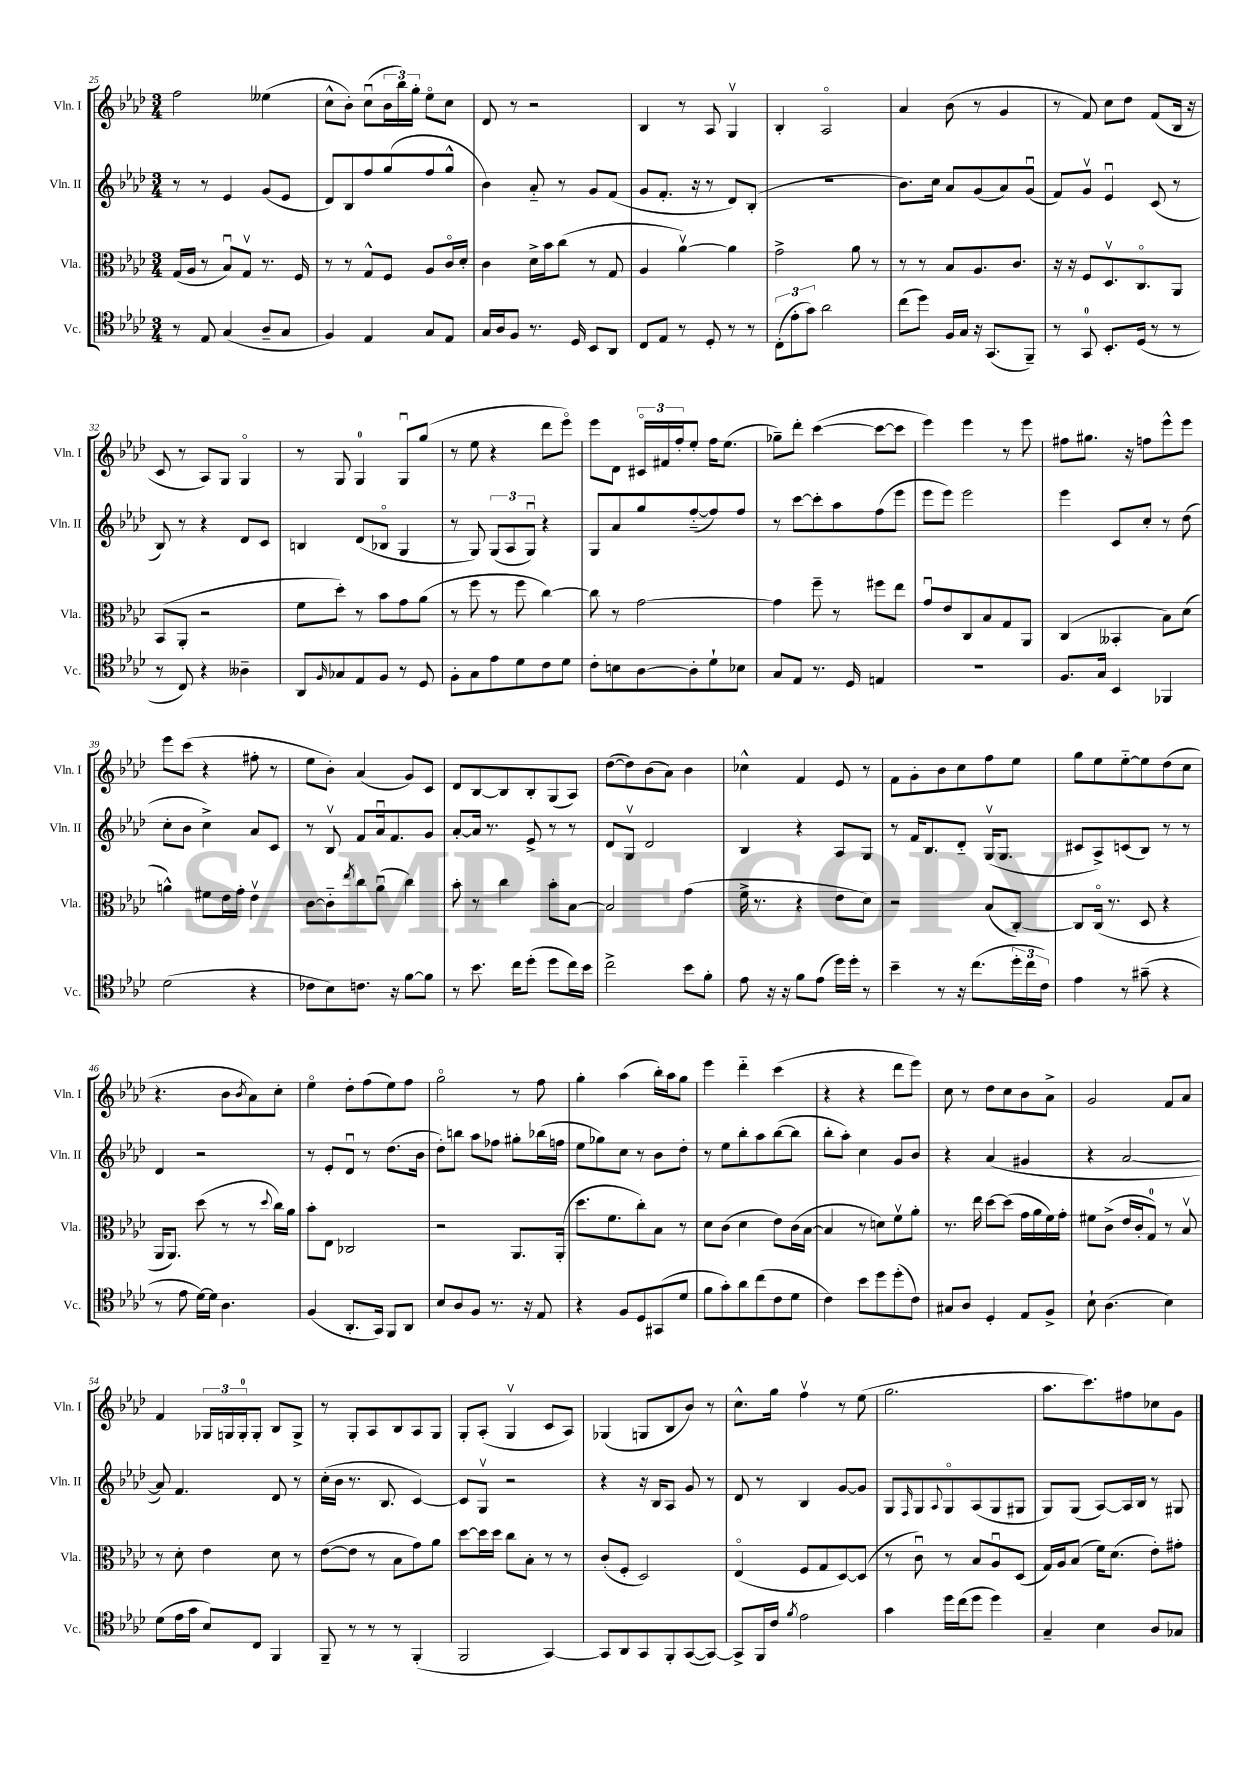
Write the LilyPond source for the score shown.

<<
\new StaffGroup <<
\new Staff = "s0" \with { instrumentName = "Vln. I" shortInstrumentName = "Vln. I" } {
    \clef treble \key aes \major \numericTimeSignature \time 3/4
    f''2 eeses''4( |
    c''8-^ bes'8-.) c''8\downbow( \tuplet 3/2 { bes'16 bes''16) g''16-. } ees''8\flageolet c''8 |
    des'8 r8 r2 |
    bes4 r8 aes8 g4\upbow |
    bes4-. aes2\flageolet |
    aes'4 bes'8( r8 g'4 |
    r8 f'8) c''8 des''8 f'8( bes16 r16 |
    c'8 r8 aes8) g8 g4\flageolet |
    r8 g8 g4-0 g8\downbow g''8( |
    r8 ees''8 r4 des'''8 ees'''8\flageolet) |
    ees'''8 des'8 \tuplet 3/2 { cis'16\flageolet fis'16 f''16-. } ees''8-. f''16 ees''8.( |
    ges''8--) des'''8-. c'''4~( c'''8~ c'''8 |
    ees'''4) ees'''4 r8 ees'''8 |
    fis''8 gis''8. r16 f''8 ees'''8-^ ees'''8 |
    ees'''8 c'''8( r4 fis''8-. r8 |
    ees''8 bes'8-.) aes'4( g'8) c'8 |
    des'8 bes8~ bes8 bes8-. g8( aes8) |
    des''8~( des''8) bes'8( aes'8) bes'4 |
    ces''4-^ f'4 ees'8 r8 |
    f'8 g'8-. bes'8 c''8 f''8 ees''8 |
    g''8 ees''8 ees''8~-_ ees''8 des''8( c''8 |
    r4. bes'8 \acciaccatura { bes'8 } aes'8) c''8-. |
    ees''4\flageolet des''8-. f''8( ees''8) f''8 |
    g''2\flageolet r8 f''8 |
    g''4-. aes''4( bes''16-.) aes''16 g''8 |
    ees'''4 des'''4-_ c'''4( |
    r4 r4 des'''8 ees'''8) |
    c''8 r8 des''8 c''8 bes'8 aes'8-> |
    g'2 f'8 aes'8 |
    f'4 \tuplet 3/2 { ges16 g16 g16-0-. } g8-. bes8 g8-> |
    r8 g8-. aes8 bes8 aes8 g8 |
    g8-. aes8-.( g4\upbow c'8 aes8) |
    ges4( g8 bes8 bes'8) r8 |
    c''8.-^ g''16 f''4\upbow r8 ees''8( |
    g''2. |
    aes''8. c'''8.) fis''8 ces''8 g'8 \bar "|." |
}
\new Staff = "s1" \with { instrumentName = "Vln. II" shortInstrumentName = "Vln. II" } {
    \clef treble \key aes \major \numericTimeSignature \time 3/4
    r8 r8 ees'4 g'8( ees'8 |
    des'8) bes8 f''8 g''8( f''8 g''8-^ |
    bes'4) aes'8-_ r8 g'8 f'8( |
    g'8 f'8.-. r16 r8 des'8) bes8-.( |
    R2. |
    bes'8.) c''16 aes'8 g'8( aes'8) g'8\downbow( |
    f'8) g'8\upbow ees'4\downbow c'8( r8 |
    bes8) r8 r4 des'8 c'8 |
    b4 des'8( bes8\flageolet g4 |
    r8 g8) \tuplet 3/2 { g8( aes8 g8\downbow) } r4 |
    g8 aes'8 g''8 f''8~-_( f''8) f''8 |
    r8 c'''8~ c'''8-. aes''8 f''8( ees'''8 |
    ees'''8 ees'''8) ees'''2 |
    ees'''4 c'8 c''8-. r8 des''8( |
    c''8-. bes'8 c''4->) aes'8 c'8 |
    r8 bes8\upbow f'8 aes'16\downbow f'8. g'8 |
    aes'8~-. aes'16 r8. ees'8-> r8 r8 |
    des'8 g8\upbow des'2 |
    bes4 r4 aes8 g8 |
    r8 f'16 bes8. des'8-_ g16\upbow( g8. |
    cis'8 aes8->) c'8( bes8) r8 r8 |
    des'4 r2 |
    r8 ees'8-. des'8\downbow r8 des''8.( bes'16 |
    des''8-.) b''8 aes''8 fes''8 gis''8-. bes''16( f''16 |
    ees''8 ges''8) c''8 r8 bes'8 des''8-. |
    r8 ees''8 bes''8-. aes''8 bes''8~( bes''8 |
    bes''8-. aes''8-.) c''4 g'8 bes'8 |
    r4 aes'4( gis'4 |
    r4 aes'2~ |
    aes'8) f'4. des'8 r8 |
    c''16-.( bes'16 r8. bes8. c'4~) |
    c'8 g8\upbow r2 |
    r4 r16 bes16 aes8 g'8 r8 |
    des'8 r8 bes4 g'8~ g'8 |
    g8 \grace { f16 } g8 \appoggiatura { aes8 } g8\flageolet aes8( g8 gis8 |
    g8) g8( aes8~) aes16 bes16 r8 gis8 \bar "|." |
}
\new Staff = "s2" \with { instrumentName = "Vla." shortInstrumentName = "Vla." } {
    \clef alto \key aes \major \numericTimeSignature \time 3/4
    g16( aes16 r8 bes8\downbow) g8\upbow r8. f16 |
    r8 r8 g8-^ f8 aes8 c'16\flageolet des'16-. |
    c'4 des'16-> bes'16 c''8( r8 g8 |
    aes4 aes'4~\upbow) aes'4 |
    g'2-> aes'8 r8 |
    r8 r8 bes8 aes8. c'8. |
    r16 r16 f8 des8.\upbow c8.\flageolet aes,8 |
    bes,8( aes,8-. r2 |
    f'8 des''8-.) r8 bes'8 g'8 aes'8( |
    r8 f''8 r8 f''8 c''4~) |
    c''8 r8 g'2~ |
    g'4 f''8-- r8 fis''8 ees''8 |
    g'8\downbow ees'8 c8 bes8 g8 aes,8 |
    c4( beses,4-. bes8) des'8( |
    a'4-^) fis'8 ees'16 g'16-. ees'4\upbow |
    c'8~ c'8-_ \acciaccatura { ees''8 } c''8 aes'8\downbow( c''4) |
    bes'8-. r8 c''4 bes'8-. bes8~ |
    bes2 g'4( |
    f'16-> r8. r4 ees'8 des'8) |
    r2 bes8( c8~-.) |
    c8 c16\flageolet( r8. des8 r4 |
    aes,16 aes,8.) des''8( r8 r8 \appoggiatura { des''8 } c''16) aes'16 |
    bes'8-. ees8 ces2 |
    r2 aes,8. aes,16-.( |
    des''8. f'8. c''8-.) bes8 r8 |
    des'8 c'8( des'4 ees'8) c'16( bes16~ |
    bes4 r8 d'8) f'8\upbow aes'8-. |
    r8. ees''16 des''8~ des''8( g'16 aes'16 f'16) g'16-. |
    fis'8 c'8->( ees'16 c'16-. g8-0) r8 bes8\upbow |
    r8 des'8-. ees'4 des'8 r8 |
    ees'8~( ees'8 r8 bes8 g'8) aes'8 |
    des''8~ des''16 des''16 c''8 bes8-. r8 r8 |
    c'8-.( f8-. des2) |
    ees4\flageolet( f8 g8 des8~) des8( |
    r8 c'8\downbow) r8 bes8 aes8\downbow des8( |
    g16) aes16 bes8( f'16) des'8.( ees'8-.) gis'8-. \bar "|." |
}
\new Staff = "s3" \with { instrumentName = "Vc." shortInstrumentName = "Vc." } {
    \clef tenor \key aes \major \numericTimeSignature \time 3/4
    r8 ees8 g4( aes8-- g8 |
    f4) ees4 g8 ees8 |
    g16 aes16 f8 r8. des16 bes,8 aes,8 |
    c8 ees8 r8 des8-. r8 r8 |
    \tuplet 3/2 { c8-.( ees'8-. g'8) } aes'2 |
    c''8( des''8) f16 g16 r16 g,8.( f,8--) |
    r8 g,8-0 bes,8.-. des16( r8 r8 |
    r8 c8) r4 aeses4-- |
    aes,8 \grace { f16 } ges8 ees8 f8 r8 des8 |
    f8-. g8 ees'8 des'8 c'8 des'8 |
    c'8-. b8 aes8~ aes8-. des'8-! bes8 |
    g8 ees8 r8. des16 e4 |
    R2. |
    f8. g16 bes,4 fes,4 |
    des'2( r4 |
    ces'8 bes8) c'8. r16 f'8~ f'8 |
    r8 bes'8. c''16 des''8-.( des''8 c''16) bes'16 |
    c''2-> bes'8 f'8-. |
    ees'8 r16 r16 f'8 ees'8( des''16) des''16-. r8 |
    bes'4-- r8 r16 c''8.( \tuplet 3/2 { des''16-. c''16 c'16) } |
    ees'4 r8 gis'8--( r4 |
    r8 ees'8 des'16~) des'16 aes4. |
    f4( aes,8.-. g,16) f,8 aes,8 |
    bes8 aes8 f8 r8. r16 ees8 |
    r4 f8 des8 gis,8( des'8 |
    f'8 g'8-.) aes'8 c''8( c'8 des'8 |
    c'4) bes'8 des''8 des''8-.( c'8) |
    gis8 aes8 des4-. ees8 f8-> |
    bes8-! aes4.( bes4) |
    des'8( ees'16 g'16 bes8) c8 f,4 |
    f,8-- r8 r8 r8 f,4-.( |
    f,2 g,4~) |
    g,8 aes,8 g,8 f,8-. g,8~( g,8~) |
    g,8-> f,16 c'16 \acciaccatura { f'8 } ees'2 |
    g'4 des''16 c''16( des''8 des''4) |
    g4-- bes4 aes8 ges8 \bar "|." |
}
>>
>>
\layout { \context { \Score currentBarNumber = #25 } }
